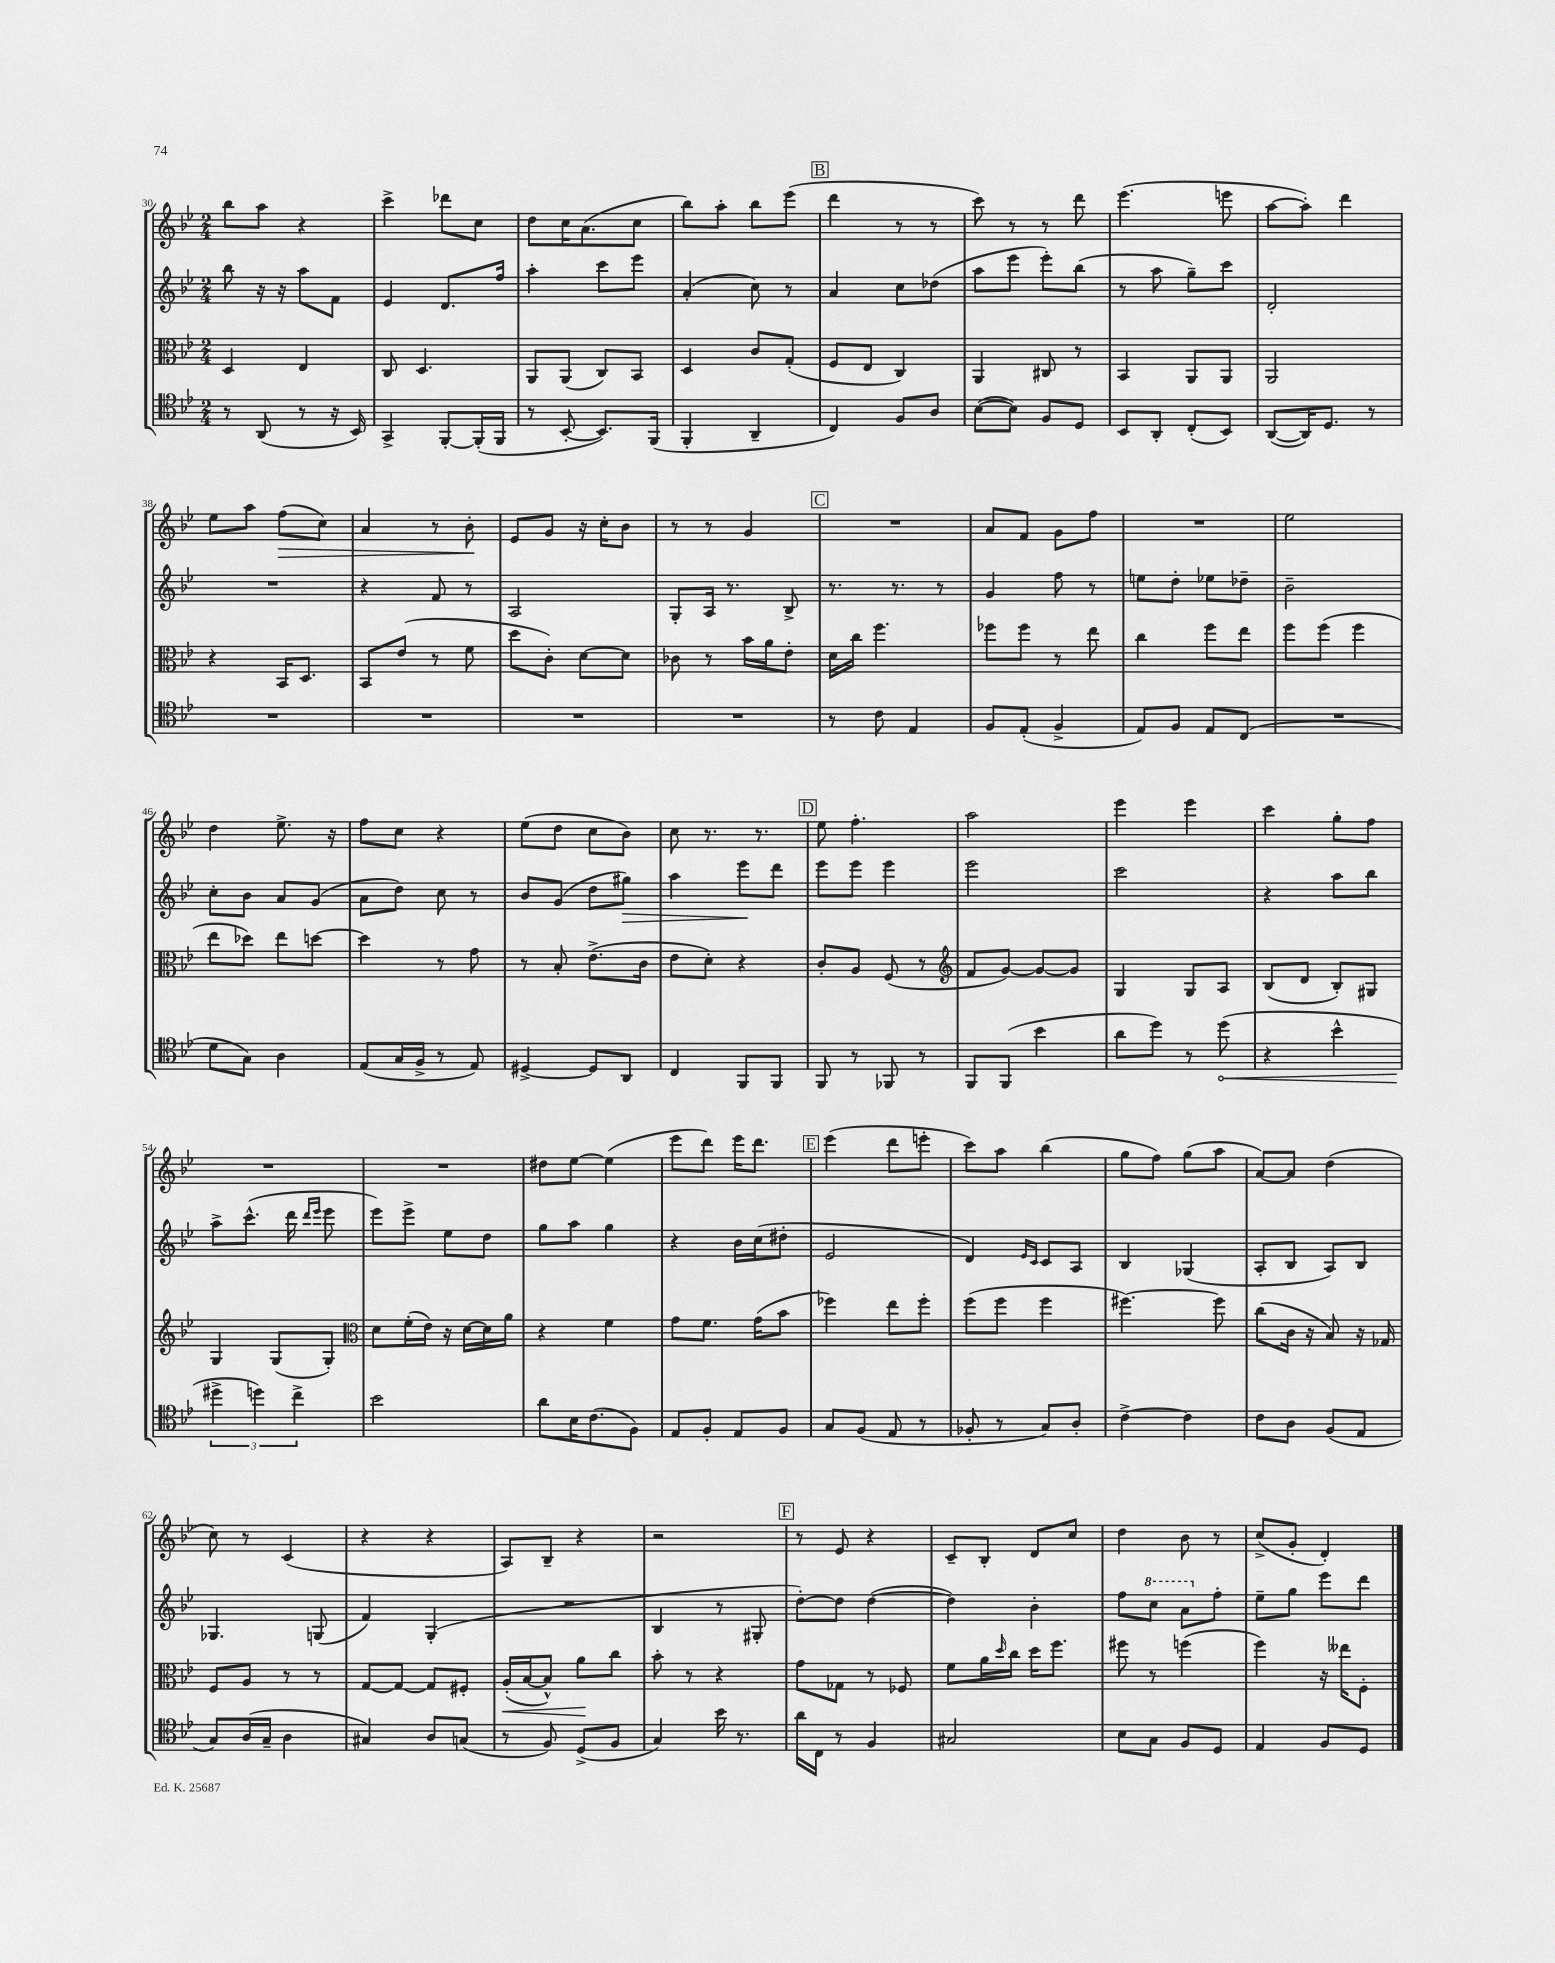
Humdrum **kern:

**kern	**dynam	**kern	**dynam	**kern	**dynam	**kern	**dynam
*part4	*part4	*part3	*part3	*part2	*part2	*part1	*part1
*staff4	*staff4	*staff3	*staff3	*staff2	*staff2	*staff1	*staff1
*clefC4	*	*clefC3	*	*clefG2	*	*clefG2	*
*k[b-e-]	*	*k[b-e-]	*	*k[b-e-]	*	*k[b-e-]	*
*M2/4	*	*M2/4	*	*M2/4	*	*M2/4	*
=30	=30	=30	=30	=30	=30	=30	=30
8r	.	4D/	.	8bb-\	.	8bb-\L	.
(8AA/	.	.	.	16r	.	8aa\J	.
.	.	.	.	16r	.	.	.
8r	.	4E-/	.	8aa\L	.	4r	.
16r	.	.	.	8f\J	.	.	.
16BB-/)	.	.	.	.	.	.	.
=31	=31	=31	=31	=31	=31	=31	=31
4GG^/	.	8C/	.	4e-/	.	4ccc^\	.
.	.	4.D/	.	.	.	.	.
[8FF'/L	.	.	.	8.d/L	.	8ddd-X\L	.
(16FF'/L]	.	.	.	.	.	8cc\J	.
16FF/JJ	.	.	.	16ff/Jk	.	.	.
=32	=32	=32	=32	=32	=32	=32	=32
8r	.	8AA/L	.	4aa'\	.	8dd\L	.
[8BB-'/	.	(8AA/J	.	.	.	16cc\K	.
.	.	.	.	.	.	(8.a\	.
8.BB-/L])	.	8C/L)	.	8ccc\L	.	.	.
.	.	8BB-/J	.	8eee-\J	.	8cc\J	.
(16FF/Jk	.	.	.	.	.	.	.
=33	=33	=33	=33	=33	=33	=33	=33
4FF'/	.	4D/	.	(4a'/	.	8bb-\L)	.
.	.	.	.	.	.	8aa'\J	.
4AA~/	.	8c/L	.	8cc\)	.	8bb-\L	.
.	.	(8G'/J	.	8r	.	(8eee-\J	.
!!LO:REH:place=s1:t=B
=34	=34	=34	=34	=34	=34	=34	=34
4C/)	.	8F/L	.	4a/	.	4ddd\	.
.	.	8E-/J	.	.	.	.	.
8F/L	.	4C/)	.	8cc\L	.	8r	.
8A/J	.	.	.	(8dd-X\J	.	8r	.
=35	=35	=35	=35	=35	=35	=35	=35
([8B-\L	.	4AA/	.	8aa\L	.	8ccc\)	.
8B-\J])	.	.	.	8eee-\J	.	8r	.
8F/L	.	8C#X/	.	8eee-'\L)	.	8r	.
8D/J	.	8r	.	(8bb-\J	.	8ddd\	.
=36	=36	=36	=36	=36	=36	=36	=36
8BB-/L	.	4BB-/	.	8r	.	(4.eee-\	.
8AA'/J	.	.	.	8aa\	.	.	.
(8C'/L	.	8AA/L	.	8gg~\L)	.	.	.
8BB-/J)	.	8AA/J	.	8ccc\J	.	8eeen\	.
=37	=37	=37	=37	=37	=37	=37	=37
([8AA/L	.	2AA/	.	2d'/	.	[8aa\L	.
16AA/K])	.	.	.	.	.	8aa'\J])	.
8.D/J	.	.	.	.	.	.	.
.	.	.	.	.	.	4ddd\	.
8r	.	.	.	.	.	.	.
!!LO:LB:g=z
=38	=38	=38	=38	=38	=38	=38	=38
2r	.	4r	.	2r	.	8ee-\L	.
.	.	.	.	.	.	8aa\J	.
!	!	!	!	!	!	!	!LO:HP:b
.	.	16BB-/KL	.	.	.	(8ff\L	>
.	.	8.D/J	.	.	.	.	.
.	.	.	.	.	.	8cc\J)	.
=39	=39	=39	=39	=39	=39	=39	=39
2r	.	8BB-/L	.	4r	.	4a/	.
.	.	(8e-/J	.	.	.	.	.
.	.	8r	.	8f/	.	8r	.
.	.	8f\	.	8r	.	8b-'\	.
.	.	.	.	.	.	.	]
=40	=40	=40	=40	=40	=40	=40	=40
2r	.	8dd\L	.	2A/	.	8e-/L	.
.	.	8c'\J)	.	.	.	8g/J	.
.	.	[8d\L	.	.	.	16r	.
.	.	.	.	.	.	16cc'\KL	.
.	.	8d\J]	.	.	.	8b-\J	.
=41	=41	=41	=41	=41	=41	=41	=41
2r	.	8c-X\	.	8G'/L	.	8r	.
.	.	8r	.	16A/Jk	.	8r	.
.	.	.	.	8.r	.	.	.
.	.	16b-\LL	.	.	.	4g/	.
.	.	16a\J	.	.	.	.	.
.	.	8e-'\J	.	8B-^/	.	.	.
!!LO:REH:place=s1:t=C
=42	=42	=42	=42	=42	=42	=42	=42
8r	.	16d\LL	.	8.r	.	2r	.
.	.	16cc\JJ	.	.	.	.	.
8c\	.	4.ff\	.	.	.	.	.
.	.	.	.	8.r	.	.	.
4E-/	.	.	.	.	.	.	.
.	.	.	.	8r	.	.	.
=43	=43	=43	=43	=43	=43	=43	=43
8F/L	.	8ff-X\L	.	4g/	.	8a/L	.
(8E-'/J	.	8ff-\J	.	.	.	8f/J	.
4F^/	.	8r	.	8ff\	.	8g\L	.
.	.	8ee-\	.	8r	.	8ff\J	.
=44	=44	=44	=44	=44	=44	=44	=44
8E-/L)	.	4cc\	.	8een\L	.	2r	.
8F/J	.	.	.	8dd'\J	.	.	.
8E-/L	.	8ff\L	.	8ee-X\L	.	.	.
(8C/J	.	8ee-\J	.	8dd-X~\J	.	.	.
=45	=45	=45	=45	=45	=45	=45	=45
2r	.	8ff\L	.	2b-~\	.	2ee-\	.
.	.	(8ff\J	.	.	.	.	.
.	.	4ff\	.	.	.	.	.
!!LO:LB:g=z
=46	=46	=46	=46	=46	=46	=46	=46
8d\L	.	8ee-\L	.	8cc'\L	.	4dd\	.
8G\J)	.	8dd-X\J)	.	8b-\J	.	.	.
4A\	.	8ee-\L	.	8a/L	.	8.ee-^\	.
.	.	[8ddn\J	.	(8g/J	.	.	.
.	.	.	.	.	.	16r	.
=47	=47	=47	=47	=47	=47	=47	=47
(8E-/L	.	4dd\]	.	8a\L	.	8ff\L	.
16G/L	.	.	.	8dd\J)	.	8cc\J	.
16F^/JJ	.	.	.	.	.	.	.
8r	.	8r	.	8cc\	.	4r	.
8E-/)	.	8g\	.	8r	.	.	.
=48	=48	=48	=48	=48	=48	=48	=48
[4D#X^/	.	8r	.	8b-/L	.	(8ee-\L	.
.	.	8B-'/	.	(8g/J	.	8dd\J	.
8D#/L]	.	(8.e-^\L	.	8dd\L	.	8cc\L	.
!	!	!	!	!	!LO:HP:b	!	!
8AA/J	.	.	.	8gg#X\J)	>	8b-\J)	.
.	.	16c\Jk	.	.	.	.	.
=49	=49	=49	=49	=49	=49	=49	=49
4C/	.	8e-\L	.	4aa\	.	8cc\	.
.	.	8d'\J)	.	.	.	8.r	.
8FF/L	.	4r	.	8eee-\L	.	.	.
.	.	.	.	.	.	8.r	.
8FF/J	.	.	.	8ddd\J	]	.	.
!!LO:REH:place=s1:t=D
=50	=50	=50	=50	=50	=50	=50	=50
8FF/	.	8c'/L	.	8eee-\L	.	8ee-\	.
8r	.	8A/J	.	8eee-\J	.	4.ff'\	.
8FF-X/	.	(8F/	.	4eee-\	.	.	.
8r	.	8r	.	.	.	.	.
=51	=51	=51	=51	=51	=51	=51	=51
*	*	*clefG2	*	*	*	*	*
8FF/L	.	8f/L	.	2eee-\	.	2aa\	.
(8FF/J	.	[8g/J)	.	.	.	.	.
4b-\	.	8g/L_	.	.	.	.	.
.	.	8g/J]	.	.	.	.	.
=52	=52	=52	=52	=52	=52	=52	=52
8a\L	.	4G/	.	2ccc\	.	4eee-\	.
8dd\J)	.	.	.	.	.	.	.
8r	.	8G/L	.	.	.	4eee-\	.
!	!LO:HP:b	!	!	!	!	!	!
(8dd\	<	8A/J	.	.	.	.	.
=53	=53	=53	=53	=53	=53	=53	=53
4r	.	(8B-/L	.	4r	.	4ccc\	.
.	.	8d/J	.	.	.	.	.
4b-^^\	.	8B-'/L)	.	8aa\L	.	8gg'\L	.
.	.	8G#X/J	.	8bb-\J	.	8ff\J	.
!!LO:LB:g=z
=54	=54	=54	=54	=54	=54	=54	=54
6dd#X^\	.	4G/	.	8aa^\L	.	2r	.
.	.	.	.	(8.ccc^^\J	.	.	.
6ddn\)	[	.	.	.	.	.	.
.	.	(8G/L	.	.	.	.	.
.	.	.	.	16ddd\	.	.	.
6cc^\	.	.	.	.	.	.	.
.	.	.	.	16qqddd/LL	.	.	.
.	.	.	.	16qqeee-/JJ	.	.	.
.	.	8G'/J)	.	8eee-\	.	.	.
=55	=55	=55	=55	=55	=55	=55	=55
*	*	*clefC3	*	*	*	*	*
2b-\	.	8d\L	.	8eee-\L)	.	2r	.
.	.	(16f'\L	.	8eee-^\J	.	.	.
.	.	16e-\JJ)	.	.	.	.	.
.	.	16r	.	8ee-\L	.	.	.
.	.	[16d\LL	.	.	.	.	.
.	.	16d\]	.	8dd\J	.	.	.
.	.	16a\JJ	.	.	.	.	.
=56	=56	=56	=56	=56	=56	=56	=56
8a\L	.	4r	.	8gg\L	.	8dd#X\L	.
16B-\K	.	.	.	8aa\J	.	[8ee-\J	.
(8.c\	.	.	.	.	.	.	.
.	.	4f\	.	4gg\	.	(4ee-\]	.
8F\J)	.	.	.	.	.	.	.
=57	=57	=57	=57	=57	=57	=57	=57
8E-/L	.	8g\L	.	4r	.	8eee-\L	.
8F'/J	.	8.f\J	.	.	.	8ddd\J)	.
8E-/L	.	.	.	16b-\LL	.	16eee-\KL	.
.	.	(16g\KL	.	(16cc\J	.	8.ddd\J	.
8F/J	.	8b-\J	.	8dd#X'\J	.	.	.
!!LO:REH:place=s1:t=E
=58	=58	=58	=58	=58	=58	=58	=58
8G/L	.	4ff-X\)	.	2e-/	.	(4eee-\	.
(8F/J	.	.	.	.	.	.	.
8E-/	.	8ee-\L	.	.	.	8ddd\L	.
8r	.	8ff-'\J	.	.	.	8eeen'\J	.
=59	=59	=59	=59	=59	=59	=59	=59
8F-X'/	.	(8ff\L	.	4d/)	.	8ccc\L)	.
8r	.	8ff\J	.	.	.	8aa\J	.
.	.	.	.	16qqe-/LL	.	.	.
.	.	.	.	16qqc/JJ	.	.	.
8G/L)	.	4ff\	.	8c/L	.	(4bb-\	.
8A'/J	.	.	.	8A/J	.	.	.
=60	=60	=60	=60	=60	=60	=60	=60
[4c^\	.	[4.ff#X\)	.	4B-/	.	8gg\L	.
.	.	.	.	.	.	8ff\J)	.
4c\]	.	.	.	(4G-X/	.	(8gg\L	.
.	.	8ff#\]	.	.	.	8aa\J	.
=61	=61	=61	=61	=61	=61	=61	=61
8c\L	.	(8cc\L	.	8A'/L	.	[8a/L)	.
8A\J	.	16c\Jk	.	8B-/J	.	8a/J]	.
.	.	16r	.	.	.	.	.
(8F/L	.	8B-/)	.	8A/L)	.	(4dd\	.
8E-/J	.	16r	.	8B-/J	.	.	.
.	.	16G-X/	.	.	.	.	.
!!LO:LB:g=z
=62	=62	=62	=62	=62	=62	=62	=62
8G/L)	.	8F/L	.	4.G-X/	.	8cc\)	.
(16A/L	.	8A/J	.	.	.	8r	.
16G~/JJ	.	.	.	.	.	.	.
4A\	.	8r	.	.	.	(4c/	.
.	.	8r	.	(8Gn/	.	.	.
=63	=63	=63	=63	=63	=63	=63	=63
4G#X/)	.	[8G/L	.	4f/)	.	4r	.
.	.	8G/J_	.	.	.	.	.
8A/L	.	8G/L]	.	(4G'/	.	4r	.
(8Gn/J	.	8F#X'/J	.	.	.	.	.
=64	=64	=64	=64	=64	=64	=64	=64
!	!	!	!LO:HP:b	!	!	!	!
8r	.	(16A'/LL	<	2r	.	8A/L)	.
.	.	[16B-/J	.	.	.	.	.
8F/)	.	8B-^^/J])	.	.	.	8B-~/J	.
(8D^/L	.	8a\L	.	.	.	4r	.
8F/J	.	8cc\J	[	.	.	.	.
=65	=65	=65	=65	=65	=65	=65	=65
4G/)	.	8b-'\	.	4B-/	.	2r	.
.	.	8r	.	.	.	.	.
16b-\	.	4r	.	8r	.	.	.
8.r	.	.	.	.	.	.	.
.	.	.	.	8G#X'/	.	.	.
!!LO:REH:place=s1:t=F
=66	=66	=66	=66	=66	=66	=66	=66
16a\LL	.	8g\L	.	[8dd'\L)	.	8r	.
16C\JJ	.	.	.	.	.	.	.
8r	.	8G-X\J	.	8dd\J]	.	8e-/	.
4F/	.	8r	.	([4dd\	.	4r	.
.	.	8F-X/	.	.	.	.	.
=67	=67	=67	=67	=67	=67	=67	=67
2G#X/	.	8f\L	.	4dd\])	.	8c~/L	.
.	.	16a\L	.	.	.	8B-'/J	.
.	.	16qqdd/	.	.	.	.	.
.	.	16cc\JJ	.	.	.	.	.
.	.	16dd\KL	.	4b-'\	.	8d/L	.
.	.	8.ff\J	.	.	.	.	.
.	.	.	.	.	.	8cc/J	.
=68	=68	=68	=68	=68	=68	=68	=68
8B-\L	.	8ff#X\	.	8ff\L	.	4dd\	.
*	*	*	*	*8va	*	*	*
8G\J	.	8r	.	8ccc\J	.	.	.
8F/L	.	(4ffn\	.	8aa\L	.	8b-\	.
*	*	*	*	*X8va	*	*	*
8D/J	.	.	.	8ff'\J	.	8r	.
=69	=69	=69	=69	=69	=69	=69	=69
4E-/	.	4ff\)	.	8ee-~\L	.	(8cc^/L	.
.	.	.	.	8gg\J	.	8g'/J	.
8F/L	.	16r	.	8eee-\L	.	4d'/)	.
.	.	16ee--X\KL	.	.	.	.	.
8D/J	.	8F'\J	.	8ddd\J	.	.	.
==	==	==	==	==	==	==	==
*-	*-	*-	*-	*-	*-	*-	*-
